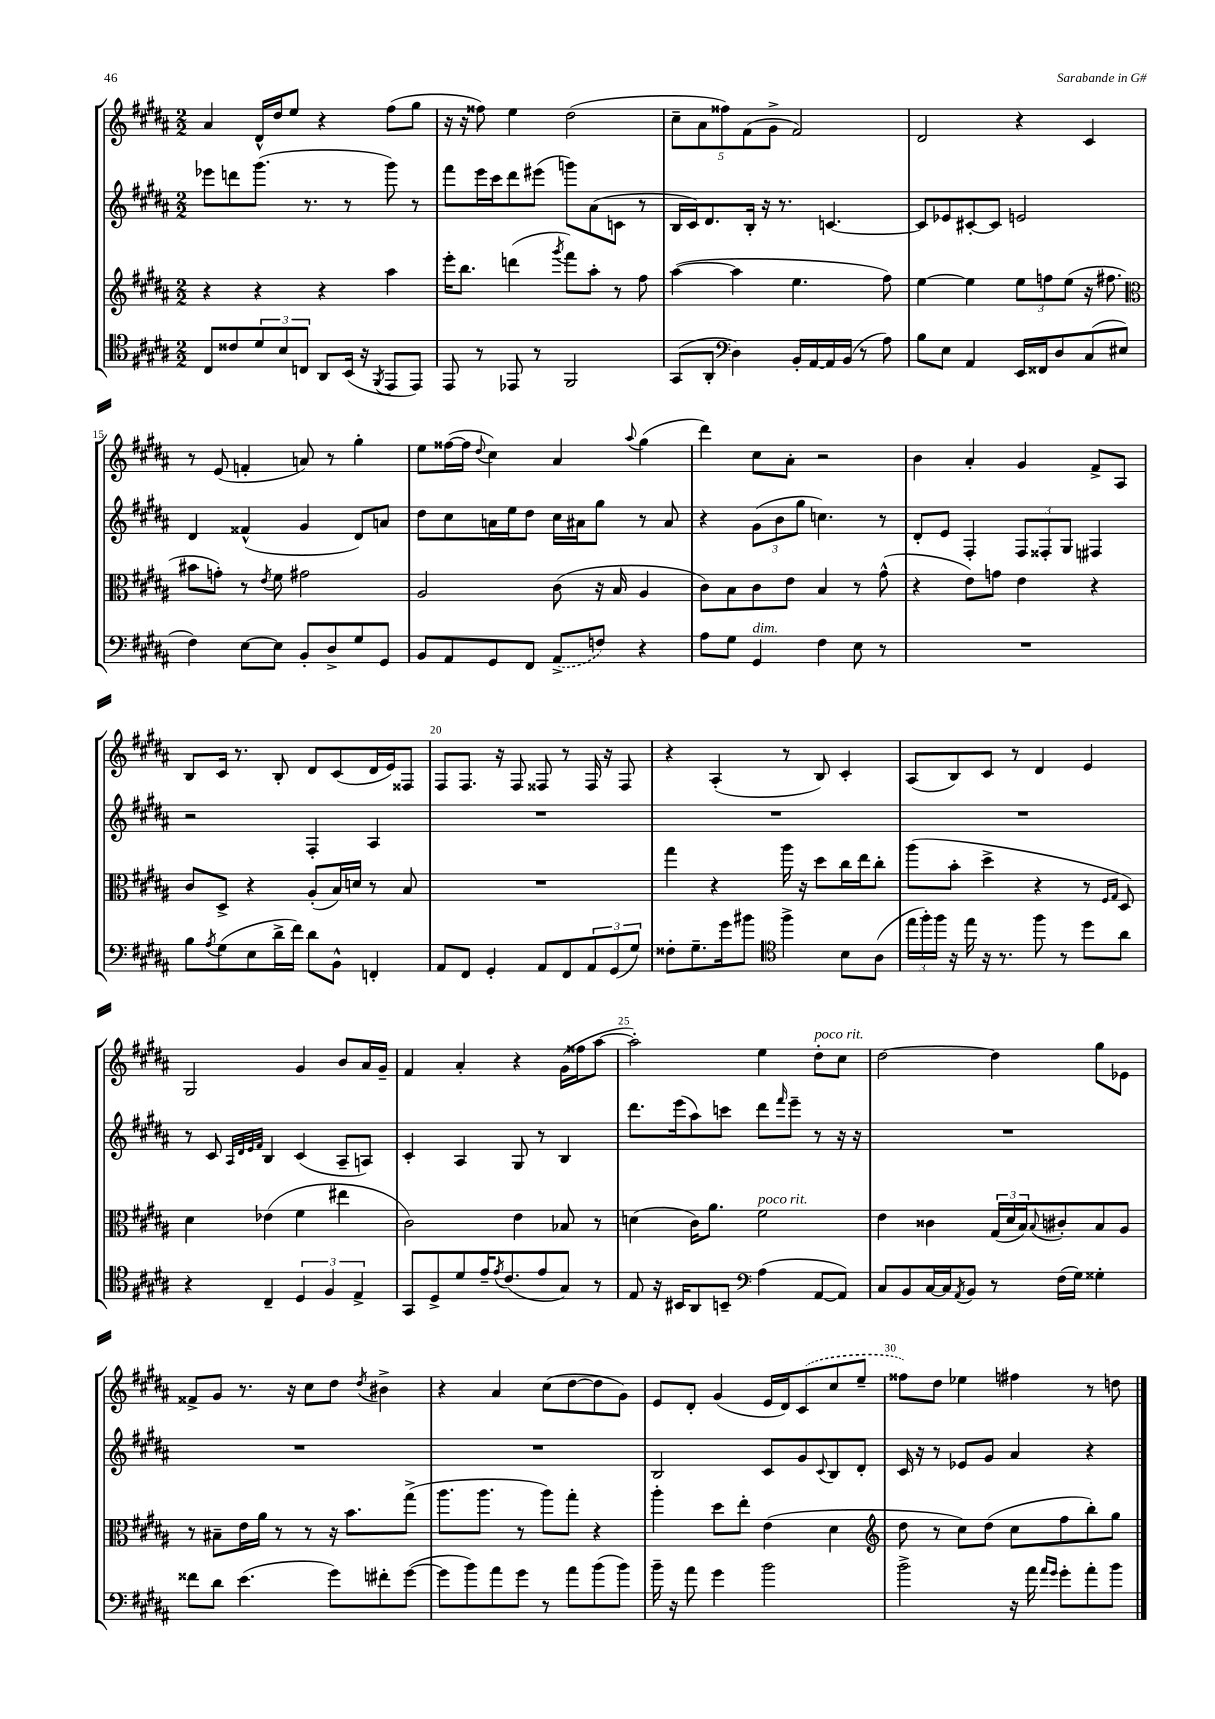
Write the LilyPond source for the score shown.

<<
\new StaffGroup <<
\new Staff = "s0" {
    \clef treble \key b \major \numericTimeSignature \time 2/2
    ais'4 dis'16-^ dis''16 e''8 r4 fis''8( gis''8 |
    r16 r16 fisis''8) e''4 dis''2( |
    \tuplet 5/4 { cis''8-- ais'8 fisis''8) fis'8( gis'8-> } fis'2) |
    dis'2 r4 cis'4 |
    r8 e'8( f'4-. a'8) r8 gis''4-. |
    e''8 fisis''16~( fisis''16 \appoggiatura { dis''8 } cis''4) ais'4 \appoggiatura { ais''8 } gis''4( |
    dis'''4) cis''8 ais'8-. r2 |
    b'4 ais'4-. gis'4 fis'8-> ais8 |
    b8 cis'16 r8. b8-. dis'8 cis'8( dis'16 e'16) fisis8 |
    fis8 fis8. r16 fis8 fisis8 r8 fisis16 r16 fisis8 |
    r4 ais4-.( r8 b8) cis'4-. |
    ais8( b8) cis'8 r8 dis'4 e'4 |
    gis2 gis'4 b'8 ais'16 gis'16-- |
    fis'4 ais'4-. r4 gis'16( fisis''16 ais''8~ |
    ais''2-.) e''4 dis''8-.^\markup { \italic "poco rit." } cis''8 |
    dis''2~ dis''4 gis''8 ees'8 |
    fisis'8-> gis'8 r8. r16 cis''8 dis''8 \acciaccatura { dis''8 } bis'4-> |
    r4 ais'4 cis''8( dis''8~ dis''8 gis'8) |
    e'8 dis'8-. gis'4( e'16 dis'16) \once \slurDashed cis'8( cis''8 e''8-- |
    fisis''8) dis''8 ees''4 fis''4 r8 d''8 \bar "|." |
}
\new Staff = "s1" {
    \clef treble \key b \major \numericTimeSignature \time 2/2
    ees'''8 d'''8 gis'''8.( r8. r8 gis'''8) r8 |
    fis'''8 e'''16 cis'''16 dis'''8 eis'''8( g'''8) ais'8( c'8 r8 |
    b16 cis'16) dis'8. b16-. r16 r8. c'4.~ |
    c'8 ees'8 cis'8~-. cis'8 e'2 |
    dis'4 fisis'4-^( gis'4 dis'8) a'8 |
    dis''8 cis''8 a'16 e''16 dis''8 cis''16 ais'16 gis''8 r8 ais'8 |
    r4 \tuplet 3/2 { gis'8( b'8 gis''8 } c''4.) r8 |
    dis'8-. e'8 fis4-. \tuplet 3/2 { fis8 fisis8-. gis8 } fis4 |
    r2 fis4-. ais4 |
    R1 |
    R1 |
    R1 |
    r8 cis'8 \grace { ais32 dis'32 e'32 fis'32 } b4 cis'4( ais8-- a8) |
    cis'4-. ais4 gis8 r8 b4 |
    dis'''8. e'''16( ais''8) c'''8 dis'''8 \grace { fis'''16 } e'''8-- r8 r16 r16 |
    R1 |
    R1 |
    R1 |
    b2 cis'8 gis'8 \appoggiatura { cis'8 } b8 dis'8-. |
    cis'16 r16 r8 ees'8 gis'8 ais'4 r4 \bar "|." |
}
\new Staff = "s2" {
    \clef treble \key b \major \numericTimeSignature \time 2/2
    r4 r4 r4 ais''4 |
    e'''16-. b''8. d'''4( \acciaccatura { gis'''8 } fis'''8) ais''8-. r8 fis''8 |
    ais''4~( ais''4 e''4. fis''8) |
    e''4~ e''4 \tuplet 3/2 { e''8 f''8 e''8( } r16 fis''8. |
    \clef alto bis'8 g'8-.) r8 \acciaccatura { e'8 } fis'8 gis'2 |
    ais2 cis'8( r16 b16 ais4 |
    cis'8) b8 cis'8 e'8 b4 r8 gis'8-^( |
    r4 e'8) g'8 e'4 r4 |
    cis'8 dis8-> r4 ais8-.( b16) d'16 r8 b8 |
    R1 |
    gis''4 r4 ais''16 r16 dis''8 cis''16 e''16 cis''8-. |
    ais''8( b'8-. dis''4-> r4 r8 \grace { fis16 gis16 } dis8) |
    dis'4 ees'4( fis'4 eis''4 |
    cis'2) e'4 bes8 r8 |
    d'4( cis'16) ais'8. fis'2^\markup { \italic "poco rit." } |
    e'4 cisis'4 \tuplet 3/2 { gis16( dis'16 b16) } \appoggiatura { b8 } cis'8-. b8 ais8 |
    r8 bis8-- e'16 ais'16 r8 r8 r16 b'8. gis''8->( |
    ais''8. ais''8. r8 ais''8) gis''8-. r4 |
    ais''4-. dis''8 e''8-. e'4( dis'4 |
    \clef treble dis''8 r8 cis''8) dis''8( cis''8 fis''8 b''8-.) gis''8 \bar "|." |
}
\new Staff = "s3" {
    \clef tenor \key b \major \numericTimeSignature \time 2/2
    cis8 cisis'8 \tuplet 3/2 { dis'8 b8 c8 } ais,8 b,16( r16 \acciaccatura { fis,8 } e,8 e,8) |
    e,8 r8 ees,8 r8 fis,2 |
    gis,8( ais,8-. \clef bass dis4) b,16-. ais,16~ ais,16 b,16( r8 ais8) |
    b8 e8 ais,4 e,16 fisis,16 dis8 cis8( eis8 |
    fis4) e8~ e8 b,8-. dis8-> gis8 gis,8 |
    b,8 ais,8 gis,8 fis,8 \once \slurDashed ais,8->( f8) r4 |
    ais8 gis8 gis,4^\markup { \italic "dim." } fis4 e8 r8 |
    R1 |
    b8 \acciaccatura { ais8 } gis8( e8 dis'16-> fis'16) dis'8 b,8-^ f,4-. |
    ais,8 fis,8 gis,4-. ais,8 fis,8 \tuplet 3/2 { ais,8 gis,8( gis8) } |
    fisis8-. gis8.-- gis'16 bis'8 \clef tenor fis''4-> b8 ais8( |
    \tuplet 3/2 { e''16 fis''16-.) fis''16 } r16 e''16 r16 r8. fis''8 r8 dis''8 ais'8 |
    r4 cis4-- \tuplet 3/2 { dis4 fis4 e4-> } |
    gis,8 dis8-> dis'8 e'16-- \acciaccatura { e'8 } cis'8.( e'8 gis8) r8 |
    e8 r16 bis,16 ais,8 b,8-- \clef bass ais4( ais,8~ ais,8) |
    cis8 b,8 cis16~ cis16 \acciaccatura { ais,8 } b,8 r8 fis16( gis16) gisis4-. |
    fisis'8 dis'8 e'4.( gis'8) fis'8-. gis'8~( |
    gis'8 b'8) ais'8 gis'8 r8 ais'8 b'8( b'8) |
    b'16-- r16 ais'8 gis'4 b'2 |
    b'2-> r16 ais'16 \grace { ais'16 gis'16 } gis'8-. ais'8-. b'8 \bar "|." |
}
>>
>>
\layout { \context { \Score currentBarNumber = #11 \override BarNumber.break-visibility = ##(#f #t #t) barNumberVisibility = #(every-nth-bar-number-visible 5) } }
